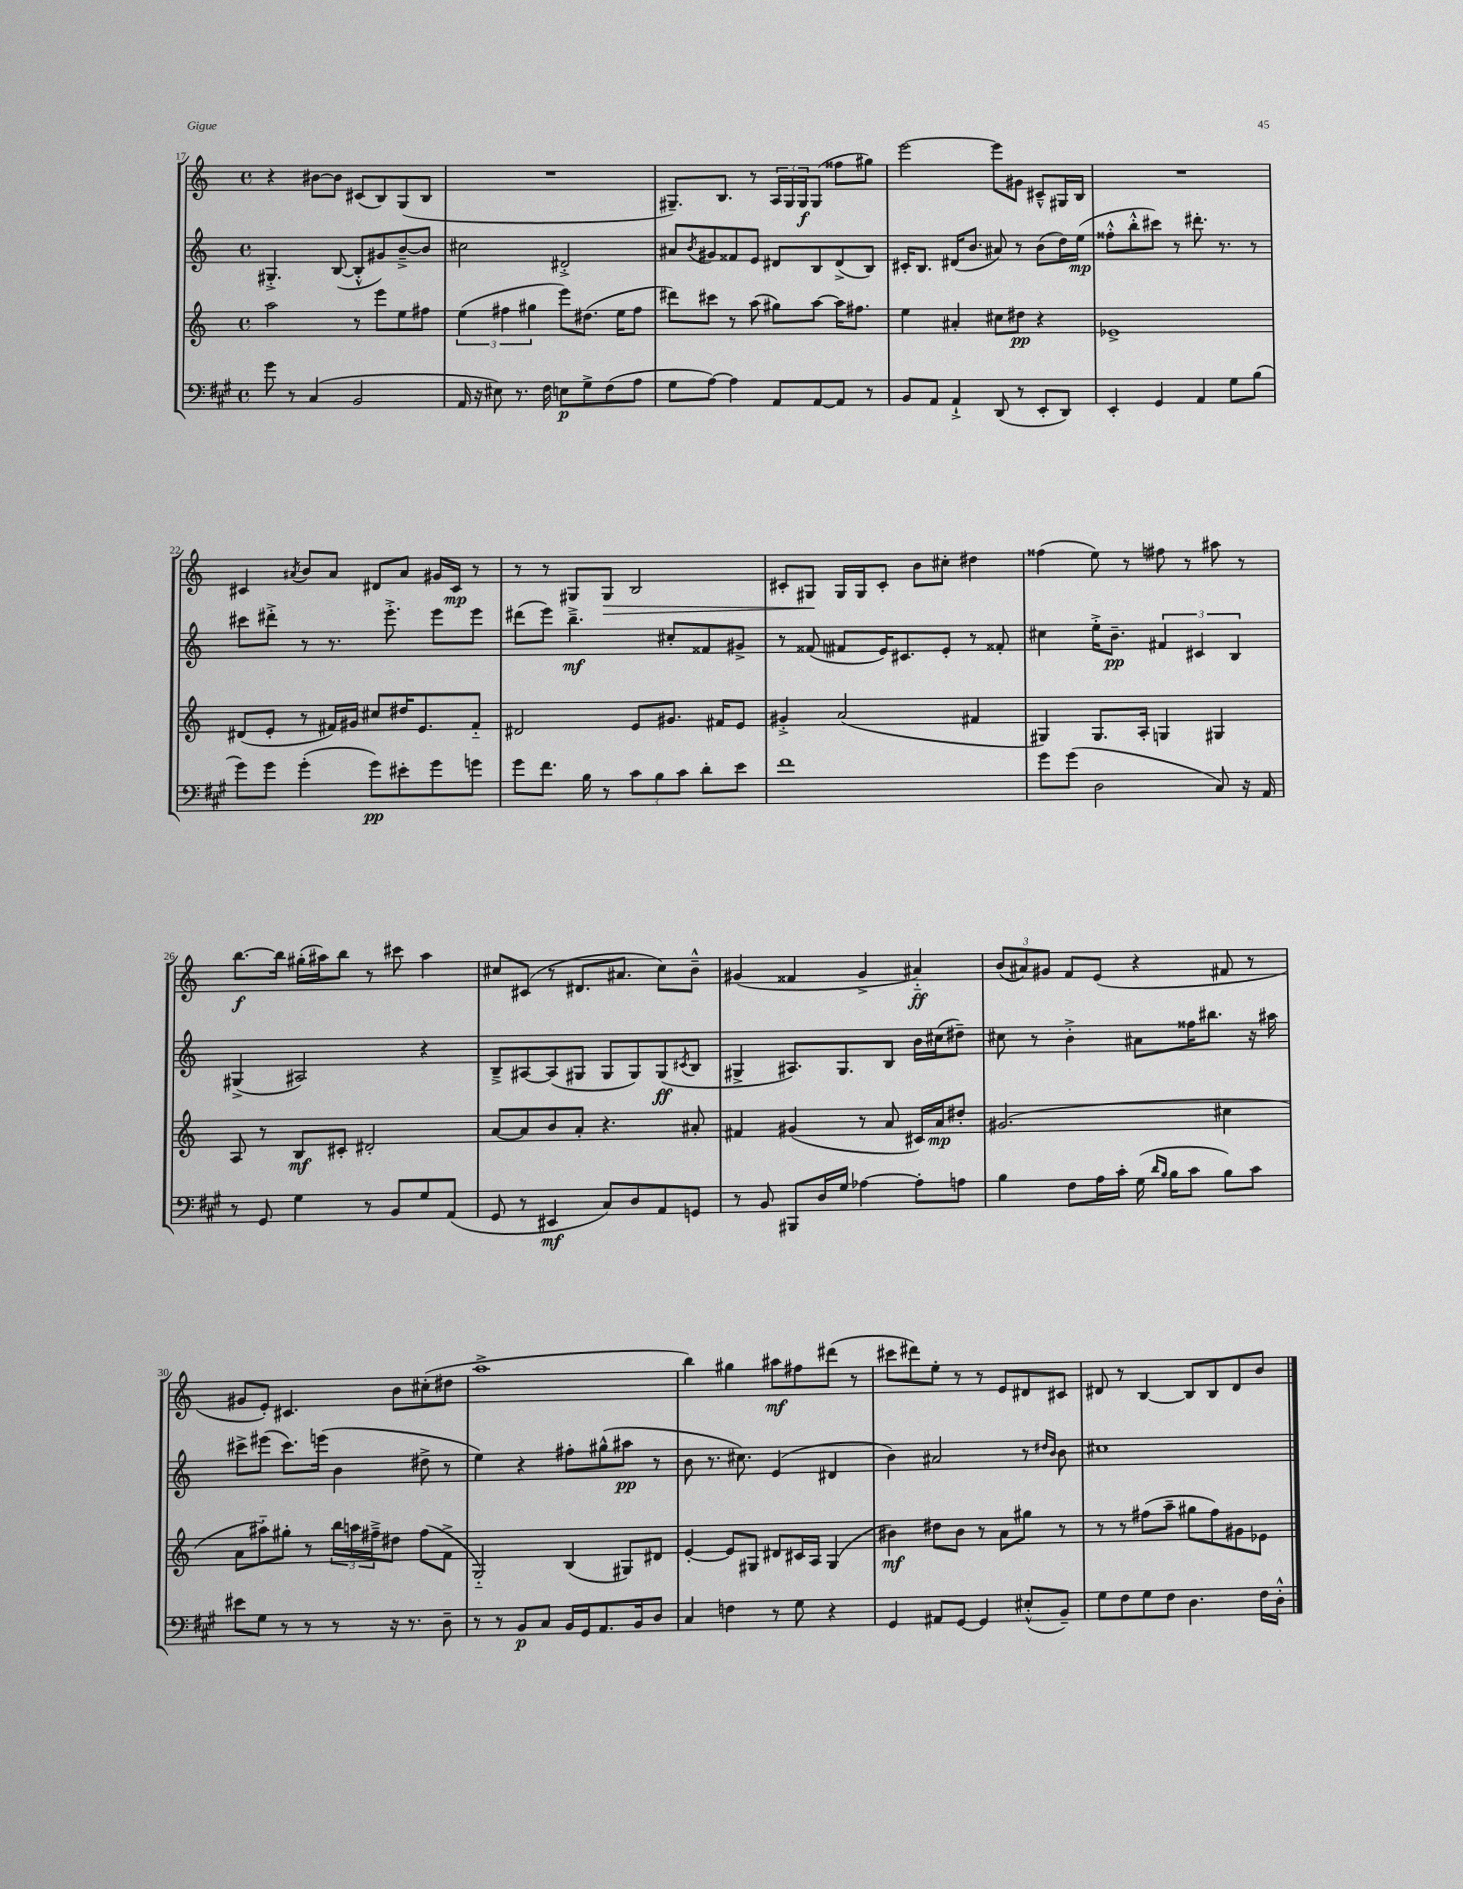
<<
\new StaffGroup <<
\new Staff = "s0" {
    \clef treble \key c \major \defaultTimeSignature \time 4/4
    r4 bis'8~ bis'8 cis'8( b8) g8( b8 |
    R1 |
    gis8.--) b8. r8 \tuplet 3/2 { a16 gis16 gis16\f } gis8( fisis''8 gis''8) |
    e'''2~ e'''8 gis'8 cis'8---^ gis16 b16 |
    R1 |
    cis'4 \acciaccatura { ais'8 } b'8 ais'8 dis'8 ais'8 gis'16 cis'16\mp r8 |
    r8 r8 gis8 gis8\> b2 |
    cis'8-. gis8\! gis16 gis16 cis'8-. b'8 cis''8-. dis''4 |
    fisis''4( e''8) r8 fis''8 r8 ais''8 r8 |
    b''8.~\f b''16 gis''16-.( ais''16) b''8 r8 cis'''8 ais''4 |
    cis''8 cis'8( r8 dis'8. ais'8. cis''8) b'8---^ |
    gis'4( fisis'4 gis'4-> ais'4-_\ff) |
    \tuplet 3/2 { b'8( ais'8) gis'8 } f'8 e'8( r4 fis'8 r8 |
    gis'8 e'8-.) cis'4. b'8 cis''8-.( dis''8 |
    a''1-> |
    b''4) gis''4 ais''8\mf fis''8 dis'''8( r8 |
    cis'''8 dis'''8) e''8-. r8 r8 e'8 dis'8 cis'8 |
    dis'8 r8 b4~ b8 b8 dis'8 b'8 \bar "|." |
}
\new Staff = "s1" {
    \clef treble \key c \major \defaultTimeSignature \time 4/4
    gis4.-.-> b8~( b8-.-^ gis'8) b'8~---> b'8 |
    cis''2 dis'2-.-> |
    ais'8 \acciaccatura { b'8 } gis'8 fisis'8 e'8 dis'8 b8 dis'8->( b8) |
    cis'16-. b8. dis'16( b'8. ais'8) r8 b'8( d''16) e''16\mp( |
    fisis''8-.-^ b''8-.-^ cis'''8) r8 dis'''8.-. r8. r8 |
    cis'''8 dis'''8-.-> r8 r8. e'''8.-.-> e'''8 e'''8 |
    dis'''8( e'''8) b''4.--->\mf cis''8-. fisis'8 gis'8-> |
    r8 fisis'8( fis'8 e'16) cis'8. e'8-. r8 fisis'8-. |
    cis''4 e''16-.-> b'8.--\pp \tuplet 3/2 { fis'4 cis'4 b4 } |
    gis4->( ais2) r4 |
    b8---> ais8~ ais8( gis8 gis8 gis8) gis8\ff( \acciaccatura { cis'8 } b8 |
    gis4-> ais8.) gis8. b8 b'16 cis''16( dis''8--) |
    cis''8 r8 b'4-.-> ais'8 fisis''16 bis''8. r16 ais''16 |
    cis'''8-> eis'''8( cis'''8.) e'''16( b'4 dis''8-> r8 |
    e''4) r4 fis''8-. gis''8-^( ais''8\pp r8 |
    b'8 r8. cis''8.) e'4( dis'4 |
    b'4) ais'2 r8 \grace { dis''16 b'16 } b'8 |
    cis''1 \bar "|." |
}
\new Staff = "s2" {
    \clef treble \key c \major \defaultTimeSignature \time 4/4
    a''2 r8 e'''8 e''8 fis''8 |
    \tuplet 3/2 { e''4( fis''4 gis''4 } e'''8) dis''8.( e''16 fis''8 |
    dis'''8) cis'''8 r8 a''8( gis''8) a''8~ a''16 fis''8. |
    e''4 ais'4-. cis''8 dis''8\pp r4 |
    ees'1-> |
    dis'8( e'8-. r8 fis'16) gis'16 cis''8 dis''16 e'8. fis'8-_ |
    dis'2 e'8 gis'8. fis'16 e'8 |
    gis'4-.-> a'2( fis'4 |
    gis4) gis8. a16-. g4 gis4 |
    a8 r8 b8\mf cis'8-. dis'2-. |
    a'8~ a'8 b'8 a'8-. r4. ais'8-. |
    fis'4 gis'4( r8 a'8 cis'16) a'16\mp dis''8-. |
    gis'2.( cis''4 |
    a'8 ais''8-_) gis''8-. r8 \tuplet 3/2 { b''16 a''16 fis''16---> } dis''8 fis''8( f'8-> |
    g2-_) b4( gis8) dis'8 |
    e'4~-. e'8 gis8 dis'8 cis'16 a16 gis4( |
    bis'4\mf) dis''8 bis'8 r8 a'8 gis''8 r8 |
    r8 r8 fis''8( a''8-- gis''8 fis''8) gis'8 ees'8 \bar "|." |
}
\new Staff = "s3" {
    \clef bass \key a \major \defaultTimeSignature \time 4/4
    gis'8 r8 cis4( b,2 |
    a,16 r16 eis8) r8. fis16 e8\p gis8-> fis8( a8 |
    gis8 a8~) a4 a,8 a,8~ a,8 r8 |
    b,8 a,8 a,4-!-> d,8( r8 e,8-. d,8) |
    e,4-. gis,4 a,4 gis8 b8( |
    gis'8) gis'8 gis'4-.( gis'8\pp) eis'8-. gis'8 g'8 |
    gis'8 fis'8. b16 r8 \tuplet 3/2 { cis'8 b8 cis'8 } d'8-. e'8 |
    fis'1 |
    gis'8 gis'8( d2 cis8) r16 a,16 |
    r8 gis,8 gis4 r8 b,8 gis8 a,8( |
    gis,8 r8 eis,4\mf cis8) d8 a,8 g,8 |
    r8 b,8 bis,,8 d16 gis16 aes4~ aes8-. a8 |
    b4 fis8 a16 cis'16-. gis16( \grace { d'16 b16 } b16 cis'8 b8) cis'8 |
    eis'8 gis8 r8 r8 r8 r16 r8. d8-- |
    r8 r8 b,8\p cis8 b,16 gis,16 a,8. b,16 d8 |
    cis4 f4 r8 gis8 r4 |
    gis,4 ais,8 gis,8~ gis,4 eis8-.-^( b,8--) |
    gis8 fis8 gis8 fis8 d4. fis16 d16-.-^ \bar "|." |
}
>>
>>
\layout { \context { \Score currentBarNumber = #17 } }
